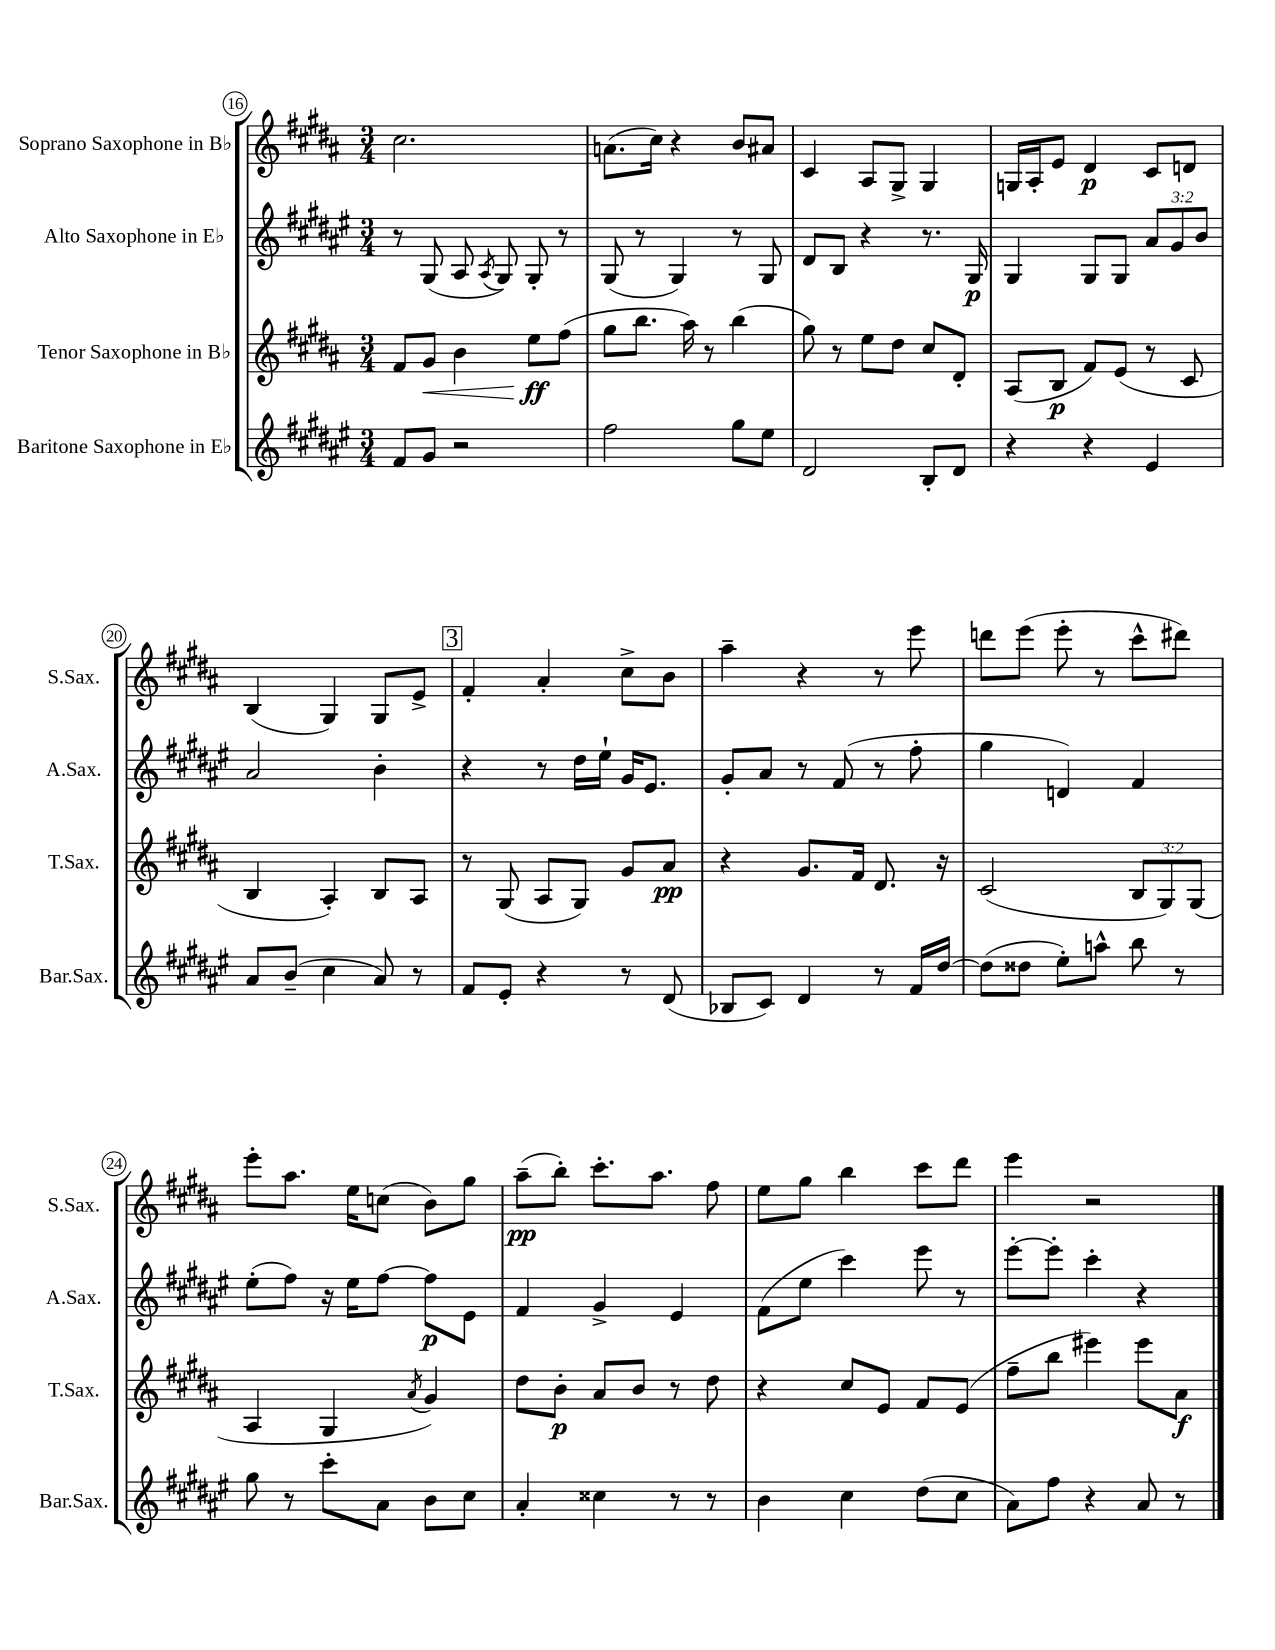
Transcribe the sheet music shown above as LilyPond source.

<<
\new StaffGroup <<
\new Staff = "s0" \with { instrumentName = "Soprano Saxophone in Bb" shortInstrumentName = "S.Sax." } {
    \clef treble \key b \major \numericTimeSignature \time 3/4
    \autoBeamOff cis''2. |
    a'8.[( cis''16]) r4 b'8[ ais'8] |
    cis'4 ais8[ gis8]-> gis4 |
    g16[ ais16-. e'8] dis'4\p cis'8[ d'8] |
    b4( gis4) gis8[ e'8]-> |
    \mark \markup { \box "3" } fis'4-. ais'4-. cis''8[-> b'8] |
    ais''4-- r4 r8 e'''8 |
    d'''8[ e'''8]( e'''8-. r8 cis'''8[-^ dis'''8]) |
    e'''8[-. ais''8.] e''16[ c''8]( b'8[) gis''8] |
    ais''8[--\pp( b''8]-.) cis'''8.[-. ais''8.] fis''8 |
    e''8[ gis''8] b''4 cis'''8[ dis'''8] |
    e'''4 r2 \bar "|." |
}
\new Staff = "s1" \with { instrumentName = "Alto Saxophone in Eb" shortInstrumentName = "A.Sax." } {
    \clef treble \key fis \major \numericTimeSignature \time 3/4 \override Staff.TupletNumber.text = #tuplet-number::calc-fraction-text
    \autoBeamOff r8 gis8( ais8 \acciaccatura { ais8 } gis8) gis8-. r8 |
    gis8( r8 gis4) r8 gis8 |
    dis'8[ b8] r4 r8. gis16\p |
    gis4 gis8[ gis8] \tuplet 3/2 { ais'8[ gis'8 b'8] } |
    ais'2 b'4-. |
    \mark \markup { \box "3" } r4 r8 dis''16[ eis''16]-! gis'16[ eis'8.] |
    gis'8[-. ais'8] r8 fis'8( r8 fis''8-. |
    gis''4 d'4) fis'4 |
    eis''8[-.( fis''8]) r16 eis''16[ fis''8]~ fis''8[\p eis'8] |
    fis'4 gis'4-> eis'4 |
    fis'8[( eis''8] cis'''4) eis'''8 r8 |
    eis'''8[~-. eis'''8]-. cis'''4-. r4 \bar "|." |
}
\new Staff = "s2" \with { instrumentName = "Tenor Saxophone in Bb" shortInstrumentName = "T.Sax." } {
    \clef treble \key b \major \numericTimeSignature \time 3/4 \override Staff.TupletNumber.text = #tuplet-number::calc-fraction-text
    \autoBeamOff fis'8[ gis'8]\< b'4 e''8[\ff\! fis''8]( |
    gis''8[ b''8.] ais''16) r8 b''4( |
    gis''8) r8 e''8[ dis''8] cis''8[ dis'8]-. |
    ais8[( b8]\p fis'8[) e'8]( r8 cis'8 |
    b4 ais4-.) b8[ ais8] |
    \mark \markup { \box "3" } r8 gis8( ais8[ gis8]) gis'8[ ais'8]\pp |
    r4 gis'8.[ fis'16] dis'8. r16 |
    cis'2( \tuplet 3/2 { b8[ gis8) gis8]( } |
    ais4 gis4 \acciaccatura { ais'8 } gis'4) |
    dis''8[ b'8]-.\p ais'8[ b'8] r8 dis''8 |
    r4 cis''8[ e'8] fis'8[ e'8]( |
    fis''8[-- b''8] eis'''4) eis'''8[ ais'8]\f \bar "|." |
}
\new Staff = "s3" \with { instrumentName = "Baritone Saxophone in Eb" shortInstrumentName = "Bar.Sax." } {
    \clef treble \key fis \major \numericTimeSignature \time 3/4
    \autoBeamOff fis'8[ gis'8] r2 |
    fis''2 gis''8[ eis''8] |
    dis'2 b8[-. dis'8] |
    r4 r4 eis'4 |
    ais'8[ b'8]--( cis''4 ais'8) r8 |
    \mark \markup { \box "3" } fis'8[ eis'8]-. r4 r8 dis'8( |
    bes8[ cis'8]) dis'4 r8 fis'16[ dis''16]~ |
    dis''8[( disis''8] eis''8[-.) a''8]-^ b''8 r8 |
    gis''8 r8 cis'''8[-. ais'8] b'8[ cis''8] |
    ais'4-. cisis''4 r8 r8 |
    b'4 cis''4 dis''8[( cis''8] |
    ais'8[) fis''8] r4 ais'8 r8 \bar "|." |
}
>>
>>
\layout { \context { \Score currentBarNumber = #16 \override BarNumber.stencil = #(make-stencil-circler 0.1 0.3 ly:text-interface::print) } }
